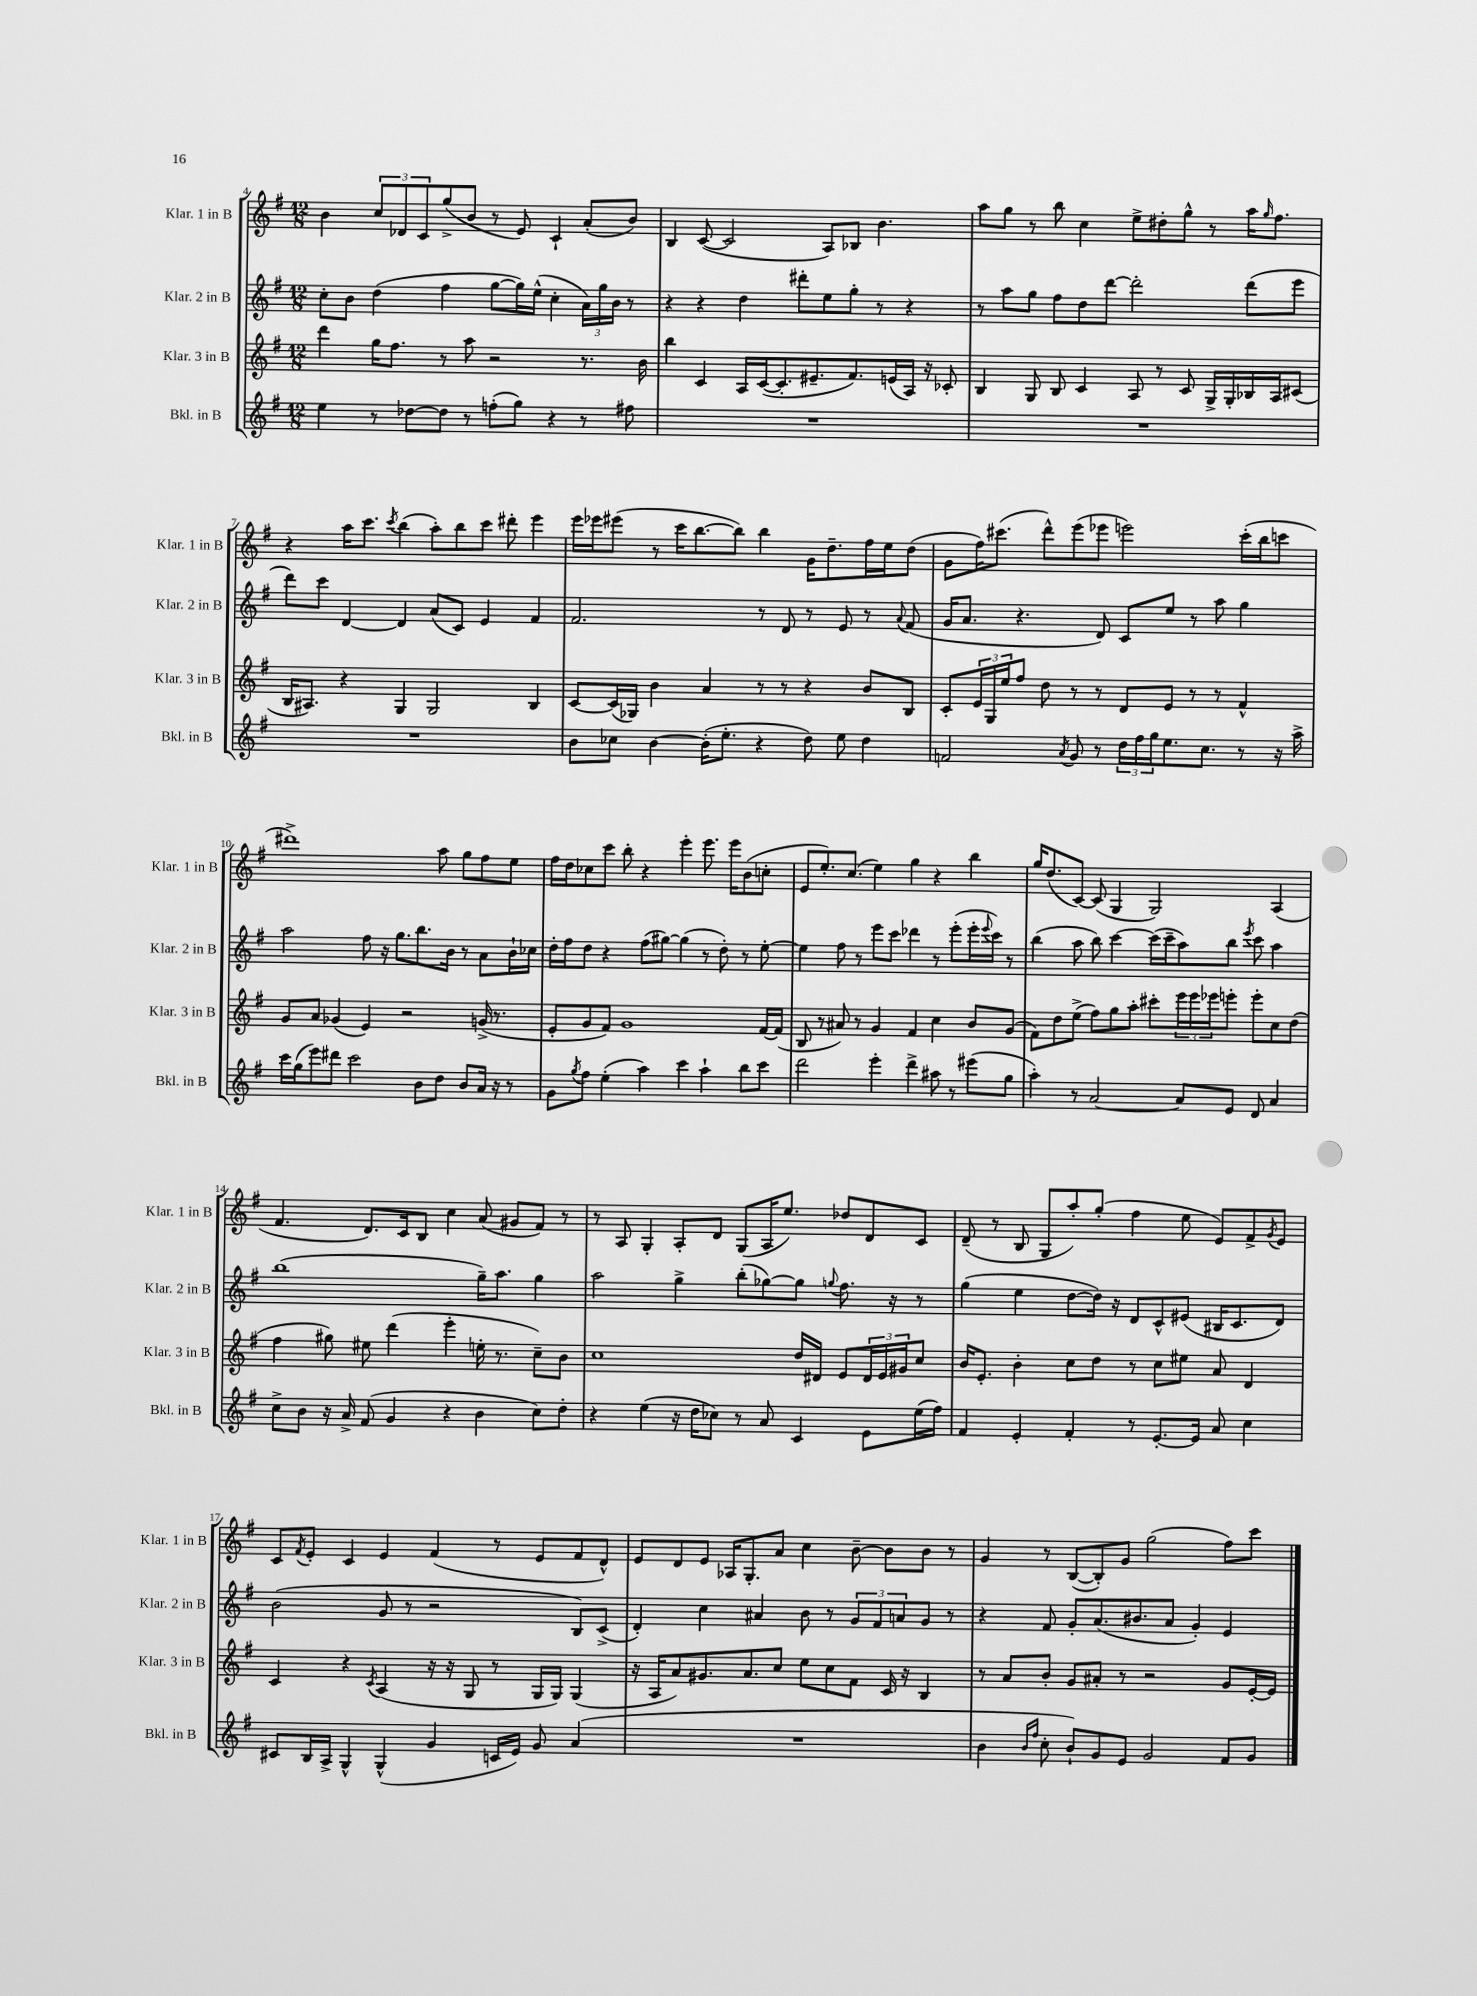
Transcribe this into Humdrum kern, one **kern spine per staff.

**kern	**kern	**kern	**kern
*part4	*part3	*part2	*part1
*staff4	*staff3	*staff2	*staff1
*I"Bkl. in B	*I"Klar. 3 in B	*I"Klar. 2 in B	*I"Klar. 1 in B
*I'Bkl. in B	*I'Klar. 3 in B	*I'Klar. 2 in B	*I'Klar. 1 in B
*clefG2	*clefG2	*clefG2	*clefG2
*k[f#]	*k[f#]	*k[f#]	*k[f#]
*M12/8	*M12/8	*M12/8	*M12/8
=4	=4	=4	=4
4ee\	4ddd\	8cc'\L	4b\
.	.	8b\J	.
8r	16gg\KL	(4dd\	12cc/L
.	8.ff#\J	.	.
.	.	.	12d-X/
[8dd-X\L	.	.	.
.	.	.	12c/
8dd-\J]	8r	4ff#\	(8gg^/
8r	8aa\	.	8b/J
(8ffn'\L	2r	[8gg\L	8r
8gg\J)	.	16gg\L])	8e/)
.	.	(16ee^^\JJ	.
4r	.	4cc'\	4c`/
8r	8.r	24a\LL)	(8a'/L
.	.	24gg\	.
.	.	24b\JJ	.
8ff#X\	.	8r	8b/J)
.	16b\	.	.
=5	=5	=5	=5
1.r	4bb\	4r	4B/
.	4c/	4r	([8c/
.	.	.	2c/]
.	16A/LL	4dd\	.
.	([16c/J	.	.
.	8.c'/]	.	.
.	.	8ddd#X'\L	.
.	8.e#X~/	.	.
.	.	8ee\	8A/L)
.	8.f#/)	8gg'\J	8B-X/J
.	.	8r	4.b\
.	(16en/L	.	.
.	16A/JJ)	4r	.
.	16r	.	.
.	8c-X'/	.	.
=6	=6	=6	=6
1.r	4B/	8r	8aa\L
.	.	8aa\L	8gg\J
.	8G/	8gg\J	8r
.	8B/	8ff#\L	8bb\
.	4c/	8dd\	4cc\
.	.	[8ddd\J	.
.	8A/	2ddd'\]	8ee^\L
.	8r	.	8dd#X'\
.	8c/	.	8gg^^\J
.	16G^/LL	.	8r
.	16G'/	.	.
.	16B-X/	(8ddd\L	16aa\KL
.	.	.	16qqgg/
.	16A/J	.	8.ff#\J
.	(8c#X/J	8eee\J	.
!!LO:LB:g=z
=7	=7	=7	=7
1.r	16B/KL	8ddd\L)	4r
.	8.A#X/J)	.	.
.	.	8ccc\J	.
.	4r	[4d/	16aa\KL
.	.	.	8.ccc\J
.	.	.	8qccc/
.	4G/	4d/]	(4bb\
.	2G/	(8a/L	8aa'\L)
.	.	8c/J)	8bb\
.	.	4e/	8ccc\J
.	.	.	8ddd#X'\
.	4B/	4f#/	4eee\
=8	=8	=8	=8
8b\L	[8c/L	2.f#/	16eee\LL
.	.	.	16eee-X\J
8cc-X\J	(16c/L]	.	(8eee#X\J
.	16G-X/JJ)	.	.
[4b\	4b\	.	8r
.	.	.	16ccc\KL
.	.	.	[8.bb\
(16b'\KL]	4a/	.	.
8.ee'\J	.	.	.
.	.	.	8bb\J])
4r	8r	8r	4bb\
.	8r	8d/	.
8dd\)	4r	8r	16g\KL
.	.	.	8.dd~\
8ee\	.	8e/	.
4dd\	8b/L	8r	16ff#\L
.	.	.	16ee\J
.	.	8qqa/	.
.	8B/J	(8f#/	(8dd\J
=9	=9	=9	=9
2fn/	8c'/L	16g/KL	8g\L
.	.	8.a/J	.
.	24e/L	.	16ff#\K)
.	24G/	.	.
.	.	.	(8.ccc#X\J
.	24ee/J	.	.
.	8ff#/J	4.r	.
.	8dd\	.	8ddd^^\L)
8qa/	.	.	.
8g/	8r	.	(8eee\
8r	8r	8d/)	8eee-X\J
24dd\LL	8d/L	8c/L	2eeen\)
24ff#\	.	.	.
24gg\J	.	.	.
8.ee\	8e/J	8ee/J	.
.	8r	8r	.
8.cc\J	.	.	.
.	8r	8aa\	.
8r	4f#^^/	4gg\	(16ccc#'\LL
.	.	.	16bb\J
16r	.	.	8cccn\J
16aa^\	.	.	.
!!LO:LB:g=z
=10	=10	=10	=10
16ccc\LL	8g/L	2aa\	1ddd#X^)
(16gg\J	.	.	.
8eee\)	8a/J	.	.
8ddd#X\J	(4g-X/	.	.
2ccc\	.	.	.
.	4e/)	8ff#\	.
.	.	16r	.
.	.	8.gg\L	.
.	2r	.	.
8b\L	.	8.bb\	.
8dd\J	.	.	8aa\
.	.	16b\Jk	.
8b/L	.	8r	8gg\L
16a/Jk	(16gn^/	8a\L	8ff#\
16r	8.r	.	.
8r	.	16b`\L	8ee\J
.	.	16cc-X\JJ	.
=11	=11	=11	=11
8g\L	8e'/L	16dd'\LL	16ff#\LL
.	.	16ff#\J	16dd\J
8qgg/	.	.	.
8ff#\J	8g/	8dd\J	8cc-X\
(4ee'\	8f#/J)	4r	8ccc\J
.	1g	.	8bb'\
4aa\)	.	(8ff#\L	4r
.	.	[8gg#X\J)	.
4ccc\	.	(4gg#\]	4eee'\
4aa`\	.	8r	8.eee\
.	.	8dd'\)	.
.	.	.	16eee\KL
8bb\L	.	8r	(8b\
8ccc\J	[16f#/LL	[8ee'\	8ccn'\J
.	(16f#/JJ]	.	.
=12	=12	=12	=12
2ddd\	8B/	4ee\]	8e/L
.	8r	.	8.ee'/)
.	8a#X/)	8ff#\	.
.	.	.	(8.cc/J
.	8r	8r	.
4eee'\	4g/	8eee\L	4ee\)
.	.	8ccc\J	.
4ddd^\	4f#/	4ddd-X\	4gg\
8aa#X\	4cc\	8r	4r
8r	.	(8eee'\L	.
(8eee#X\L	8b/L	16eee'\L	4bb\
.	.	8qqeee/	.
.	.	16ccc\JJ)	.
8gg\J	(8g/J	8r	.
=13	=13	=13	=13
4aa'\)	8f#\L)	(4bb\	16gg/KL
.	.	.	(8.dd/
.	8dd\	.	.
8r	(8ee^\J	8aa\	[8c/J)
[2a/	8ff#\L)	8bb\)	(8c/]
.	8gg\	[4ccc\	4G/
.	8aa'\J	.	.
.	8ccc#X'\L	(16ccc\LL]	2G/)
.	.	16ccc~\J	.
8a/L]	24eee\L	8aa\)	.
.	24eee\	.	.
.	24eee-X\J	.	.
8e/J	8eeen'\J	8bb\J	.
.	.	8qeee/	.
8d/	8eee'\L	8ccc\	.
4a/	8cc\	4aa\	(4A/
.	(8dd\J	.	.
!!LO:LB:g=z
=14	=14	=14	=14
8cc^\L	4ff#\	(1bb	4.f#/
8b\J	.	.	.
16r	8gg#X\)	.	.
16a^/	.	.	.
(8f#/	8ee#X\	.	8.d/L)
4g/	(4ddd\	.	.
.	.	.	16c/k
.	.	.	8B/J
4r	4eee'\	.	4cc\
4b\	16een'\	16gg~\KL)	(8a/
.	8.r	8.aa\J	.
.	.	.	8g#X/L
8cc\L)	8cc~\L)	4gg\	8f#/J)
8dd'\J	8b\J	.	8r
=15	=15	=15	=15
4r	1cc	2aa\	8r
.	.	.	8A/
(4ee\	.	.	4G'/
16r	.	4gg^\	8A'/L
16dd\KL	.	.	.
8cc-X\J)	.	.	8d/J
8r	.	(8bb'\L	(8G/L
8a/	.	[8gg-X\)	16A/K
.	.	.	8.ee/J)
4c/	16dd/LL	8gg-\J]	.
.	16d#X/JJ	.	.
.	.	8qqggn/	.
.	8e/L	8.ff#\	8dd-X/L
8e\L	24d#/L	.	8d/
.	24e/	.	.
.	.	16r	.
.	24g#X/J	.	.
(16ee\L	8cc/J	8r	8c/J
16ff#\JJ)	.	.	.
=16	=16	=16	=16
4f#/	16b/KL	(4gg\	(8d~/
.	8.e'/J	.	.
.	.	.	8r
4e'/	4b'\	4ee\	8B/
.	.	.	8G/L
4f#'/	8cc\L	[8dd\L	8aa'/)
.	8dd\J	16dd\Jk])	(8gg'/J
.	.	16r	.
8r	8r	8d/L	4ff#\
[8.e'/L	8cc\L	8c^^/	.
.	8ee#X\J	(8e#X/J	8ee\
16e/Jk]	.	.	.
8a/	8a/	16B#X/KL	8e/L)
.	.	8.c/	.
4cc\	4d/	.	8f#^/
.	.	.	8qg/
.	.	8d/J)	8e/J
!!LO:LB:g=z
=17	=17	=17	=17
8c#X/L	4c/	(2b\	8c/L
.	.	.	8qf#/
16B/L	.	.	8e'/J
16A^/JJ	.	.	.
4G^^/	4r	.	4c/
.	8qc/	.	.
(4G^^/	(4A/	8g/	4e/
.	.	8r	.
4g/	16r	2r	(4f#/
.	16r	.	.
.	8G/	.	.
16cn/LL	8r	.	8r
16e/JJ)	.	.	.
8g/	16G/LL	.	8e/L
.	16G/JJ)	.	.
(4a/	(4G/	8B/L)	8f#/
.	.	(8c^/J	8d^^/J)
=18	=18	=18	=18
1.r	16r	4d'/)	8e/L
.	16A/KL	.	.
.	8a/)	.	8d/
.	8.g#X/	4cc\	8e/J
.	.	.	16A-X/KL
.	8.a/	.	8.G'/
.	.	4a#X/	.
.	8cc/J	.	8a/J
.	8ee\L	8b\	4cc\
.	8cc\	8r	.
.	8f#\J	12g/L	[8b~\
.	.	12f#/	.
.	16c/	.	8b\L]
.	.	12an/	.
.	16r	.	.
.	4B/	8g/J	8b\J
.	.	8r	8r
=19	=19	=19	=19
4b\	8r	4r	4g/
.	8a/L	.	.
16qqb/LL	.	.	.
16qqff#/JJ	.	.	.
8cc'\	8b'/J	8f#/	8r
8b`/L)	8g/L	8g'/L	([8B/L
8g/	8a#X'/J	(8.a/	8B'/])
8e/J	8r	.	8g/J
.	.	8.b#X/	.
2g/	2r	.	(2gg\
.	.	8a/J	.
.	.	4g'/)	.
8f#/L	8g/L	4e/	8ff#\L)
8g/J	[16e'/L	.	8ccc\J
.	16e/JJ]	.	.
==	==	==	==
*-	*-	*-	*-
